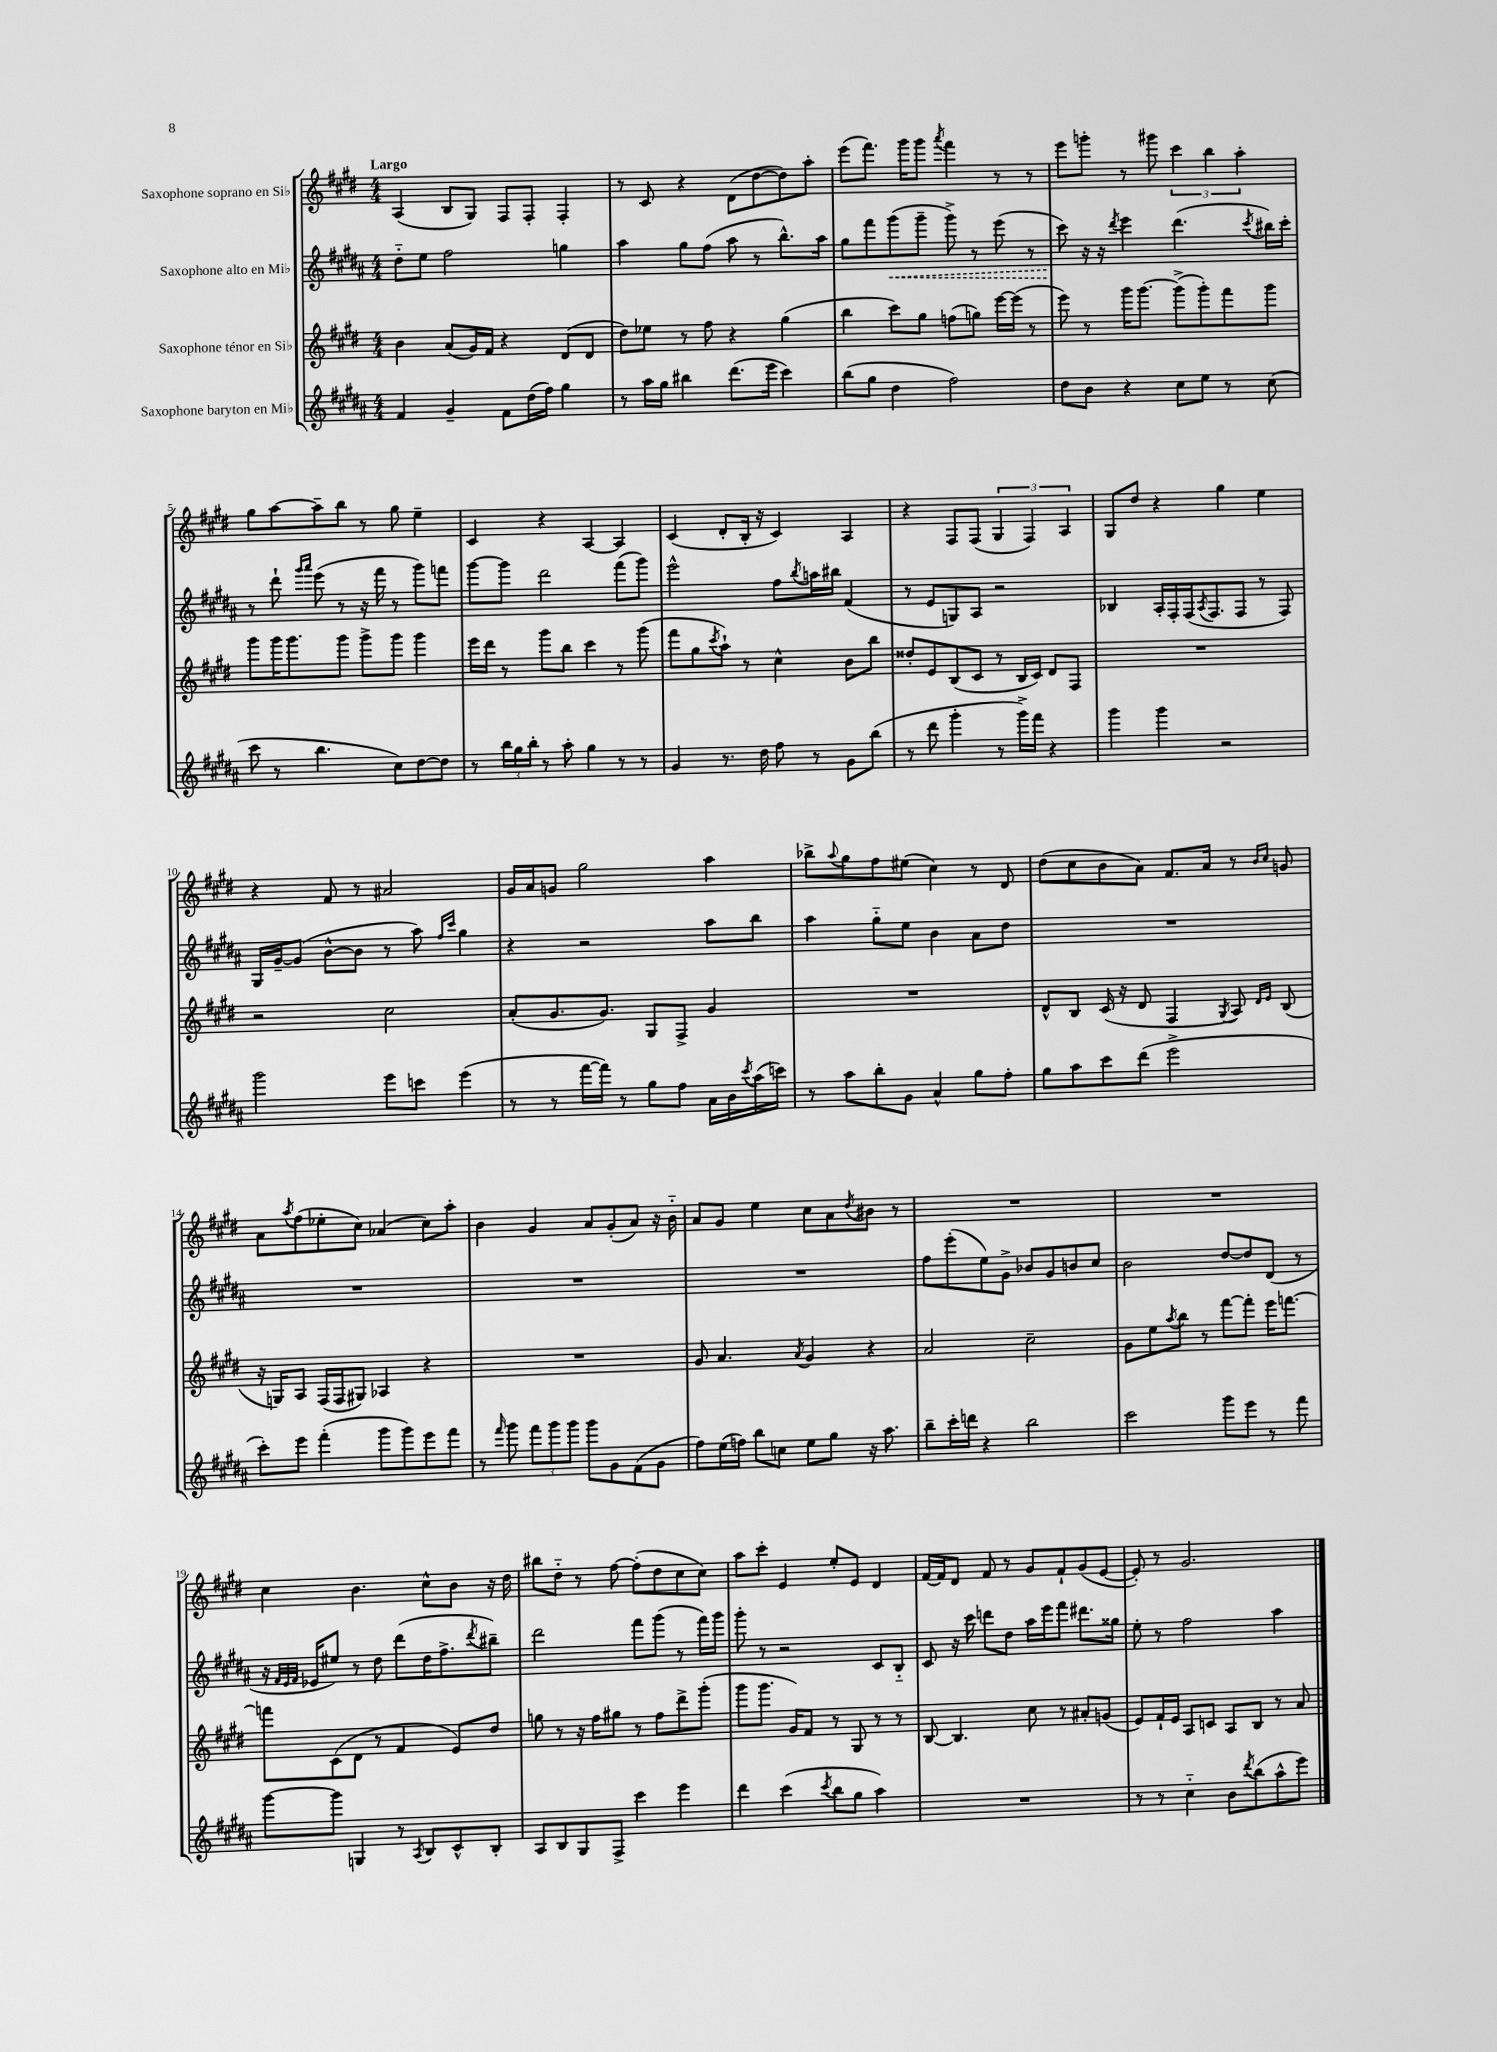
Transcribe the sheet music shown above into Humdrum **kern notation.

**kern	**kern	**kern	**kern
*staff4	*staff3	*staff2	*staff1
*clefG2	*clefG2	*clefG2	*clefG2
*k[f#c#g#d#a#]	*k[f#c#g#d#]	*k[f#c#g#d#a#]	*k[f#c#g#d#]
*M4/4	*M4/4	*M4/4	*M4/4
4f#	4b	8dd#'~	(4A
.	.	8ee	.
4g#~	(8a	2ff#	8B
.	16g#)	.	8G#)
.	16f#	.	.
8f#	4r	.	8F#
(16dd#	.	.	8F#'
16ff#)	.	.	.
4gg#	(8d#	4gg	4F#'
.	8d#	.	.
=	=	=	=
8r	8dd#)	4aa#	8r
16aa#	8ee-	.	8c#
16gg#	.	.	.
4bb#	8r	8gg#	4r
.	8ff#	(8ff#	.
(8.ddd#	4r	8aa#	(8d#
.	.	8r	[8dd#
16eee	.	.	.
4ccc#)	(4gg#	8.bb^^)	8dd#])
.	.	.	8aa'
.	.	16aa#	.
=	=	=	=
(8bb	4bb	8gg#	(8eee
8gg#	.	8fff#	8.fff#)
4dd#	8ccc#)	(8ggg#	.
.	.	.	16ggg#
.	8gg#	8ggg#~	8ggg#
.	.	.	8qaaa
2ff#)	(8ff	8ggg#^)	4fff#
.	8gg)	8r	.
.	[16eee	(8eee	8r
.	(16eee]	.	.
.	8r	8r	8r
=	=	=	=
8dd#	8eee)	8ccc#)	8eee
8b	8r	16r	8ggg'
.	.	16r	.
.	.	8qddd#	.
4r	16ggg#	4eee	8r
.	[8.ggg#	.	.
.	.	.	8ggg#
8cc#	(8ggg#^]	(4.ddd#	6ccc#
8ee	8ggg#')	.	.
.	.	.	6bb
8r	8fff#	.	.
.	.	.	6aa'
.	.	8qccc#	.
(8cc#	8ggg#	16bb#)	.
.	.	16ccc#'	.
=	=	=	=
8ccc#	8ggg#	8r	8gg#
8r	16ggg#	8ddd#`	[8aa
.	8.ggg#	.	.
.	.	16qqggg#	.
.	.	16qqaaa#	.
4.bb	.	(8eee	8aa~]
.	8ggg#	8r	8bb
.	8ggg#^	16r	8r
.	.	16fff#	.
8cc#)	8ggg#	8r	8gg#
[8dd#	4ggg#	8ggg#)	4ee~
8dd#]	.	8fff	.
=	=	=	=
8r	16eee	[8ggg#	4c#
.	16ddd#	.	.
24bb	8r	8ggg#]	.
24gg#	.	.	.
24bb'	.	.	.
8r	8ggg#	2ddd#	4r
8aa#'	8bb	.	.
4gg#	4ccc#	.	[4A
8r	8r	(8fff#	4A]
8r	(8ggg#	8ggg#)	.
=	=	=	=
4g#	8fff#	2eee^^	(4c#
.	8gg#	.	.
.	8qccc#	.	.
8.r	8aa`)	.	8d#'
.	8r	.	16B'
16dd#	.	.	16r
8ff#	4cc#^^	8ff#	4c#)
.	.	8qbb	.
8r	.	16aa	.
.	.	16bb#	.
8g#	8b	(4f#	4A
(8bb	8bb	.	.
=	=	=	=
8r	8dd##'	8r	4r
8ddd#	8e	8e	.
4ggg#'	(8B	8G)	8F#
.	8c#	8A#	(8F#
8r	8r	2r	6G#
16ggg#^)	16B	.	.
.	.	.	6F#)
16fff#	16c#)	.	.
4r	8d#	.	.
.	.	.	6A
.	8F#	.	.
=	=	=	=
4ggg#	1r	4B-	8G#
.	.	.	8dd#
4ggg#	.	16A#'	4r
.	.	16F#'	.
.	.	(16F#	.
.	.	8qA#	.
.	.	8.F#	.
2r	.	.	4gg#
.	.	8F#	.
.	.	8r	4ee
.	.	8F#)	.
=	=	=	=
2ggg#	2r	16G#	4r
.	.	[16g#~	.
.	.	(8g#]	.
.	.	[8b^^	8f#
.	.	8b]	8r
8eee	2cc#	8r	2a#
8ccc	.	8aa#)	.
.	.	16qqff#	.
.	.	16qqccc#	.
(4eee	.	4gg#	.
=	=	=	=
8r	(8a'	4r	16g#
.	.	.	16a
8r	8.g#	.	8g
[16fff#	.	2r	2gg#
16fff#])	8.g#)	.	.
8r	.	.	.
8gg#	8G#	.	.
8ff#	8F#^	.	.
16a#	4g#	8aa#	4aa
16b	.	.	.
8qccc#	.	.	.
(16aa#	.	8bb	.
16ccc)	.	.	.
=	=	=	=
8r	1r	4aa#	8bb-^
.	.	.	8qqaa
8aa#	.	.	8gg#
8bb'	.	8gg#'~	8ff#
8g#	.	8ee	(8ee#
4a#^^	.	4b	4cc#)
8gg#	.	8a#	8r
8ff#'	.	8dd#	8d#
=	=	=	=
8gg#	8d#^^	1r	(8dd#
8aa#	8B	.	8cc#
8ccc#	(16c#	.	8b
.	16r	.	.
(8ddd#	8d#	.	8a)
2eee^	4F#	.	8.f#
.	.	.	16a
.	8qG#	.	.
.	8A)	.	8r
.	16qqd#	.	16qqb
.	16qqe	.	16qqcc#
.	(8B	.	8g
=	=	=	=
8ccc#')	16r	1r	8a
.	16G)	.	.
.	.	.	8qaa
8eee	8A	.	(8ff#
(4fff#'	(16F#	.	8ee-'
.	16F#	.	.
.	8G#)	.	8cc#)
8ggg#	4A-	.	(4a-
8ggg#)	.	.	.
8eee	4r	.	8cc#)
8fff#	.	.	8aa'
=	=	=	=
8r	1r	1r	4b
16qqfff#	.	.	.
8ggg#	.	.	.
12fff#	.	.	4g#
12ggg#	.	.	.
12ggg#	.	.	.
8ggg#	.	.	8a
8g#	.	.	(8g#'
(8f#	.	.	8a)
8g#	.	.	16r
.	.	.	16b'~
=	=	=	=
8ff#)	8g#	1r	8a
(16ee	4.a	.	8g#
16ff)	.	.	.
8bb	.	.	4ee
8cc	.	.	.
.	8qa	.	.
8ee	4g#	.	8cc#
8gg#	.	.	8a
.	.	.	8qdd#
16r	4r	.	8b#
8.aa#	.	.	.
.	.	.	8r
=	=	=	=
8bb~	2a	8ff#	1r
16ccc#'	.	(8eee'	.
16ddd	.	.	.
4r	.	8ee)	.
.	.	8g#^	.
2bb	2cc#~	8b-	.
.	.	8g#	.
.	.	8b	.
.	.	8cc#	.
=	=	=	=
2ccc#	8g#	2b	1r
.	8ee	.	.
.	8qaa	.	.
.	8bb	.	.
.	8r	.	.
8ggg#	[8fff#	[8dd#	.
8eee	8fff#']	8dd#]	.
8r	16eee	(8d#	.
.	[8.fff	.	.
8fff#	.	8r	.
=	=	=	=
[8ggg#	8fff]	16r	4cc#
.	.	32qqf#	.
.	.	32qqe	.
.	.	32qqf#	.
.	.	16e-	.
8ggg#]	(8c#	8ee#)	.
4G	8d#	8r	4.b
.	8r	8dd#	.
8r	4f#	(8ddd#	.
8qA#	.	.	.
8B	.	16dd#	8cc#^^
.	.	8.ff#^	.
8c#^^	8e)	.	8b
.	.	8qddd#	.
8B'	8dd#	8bb#~)	16r
.	.	.	16dd#
=	=	=	=
8A#	8gg	2ddd#	8bb#
8B	8r	.	8dd#'~
8G#	16r	.	8r
.	16ff#	.	.
8F#^	8gg#	.	[8ff#
4ccc#	8r	8fff#	(8ff#']
.	8ff#	(8ggg#	8dd#
4eee	8ddd#^	8r	8cc#
.	(8ggg#'	16fff#)	8cc#)
.	.	16ggg#	.
=	=	=	=
4ddd#	8ggg#	8ggg#'	8aa
.	8.ggg#	8r	8ccc#'
(4ccc#	.	2r	4e
.	16g#)	.	.
.	8f#	.	.
8qccc#	.	.	.
8bb	8r	.	8ee'
8gg#	8G#	.	8e
4aa#)	8r	8c#	4d#
.	8r	8B'~	.
=	=	=	=
1r	[8B	8c#	[16f#
.	.	.	16f#]
.	4.B]	16r	8d#
.	.	16ccc#	.
.	.	8ddd	8f#
.	.	8dd#	8r
.	8cc#	16aa#	8g#
.	.	16eee	.
.	8r	8fff#	8f#`
.	8a#'	8.ddd#	(8g#
.	(8g	.	[8e
.	.	16gg##	.
=	=	=	=
8r	8e)	8ee'	8e'])
8r	16f#`	8r	8r
.	16e	.	.
4cc#'~	8A	2ff#	2.g#
.	8c	.	.
8b	8A	.	.
8qddd#	.	.	.
(8bb	8B	.	.
8aa#^^	8r	4aa#	.
8eee)	8a	.	.
==	==	==	==
*-	*-	*-	*-
